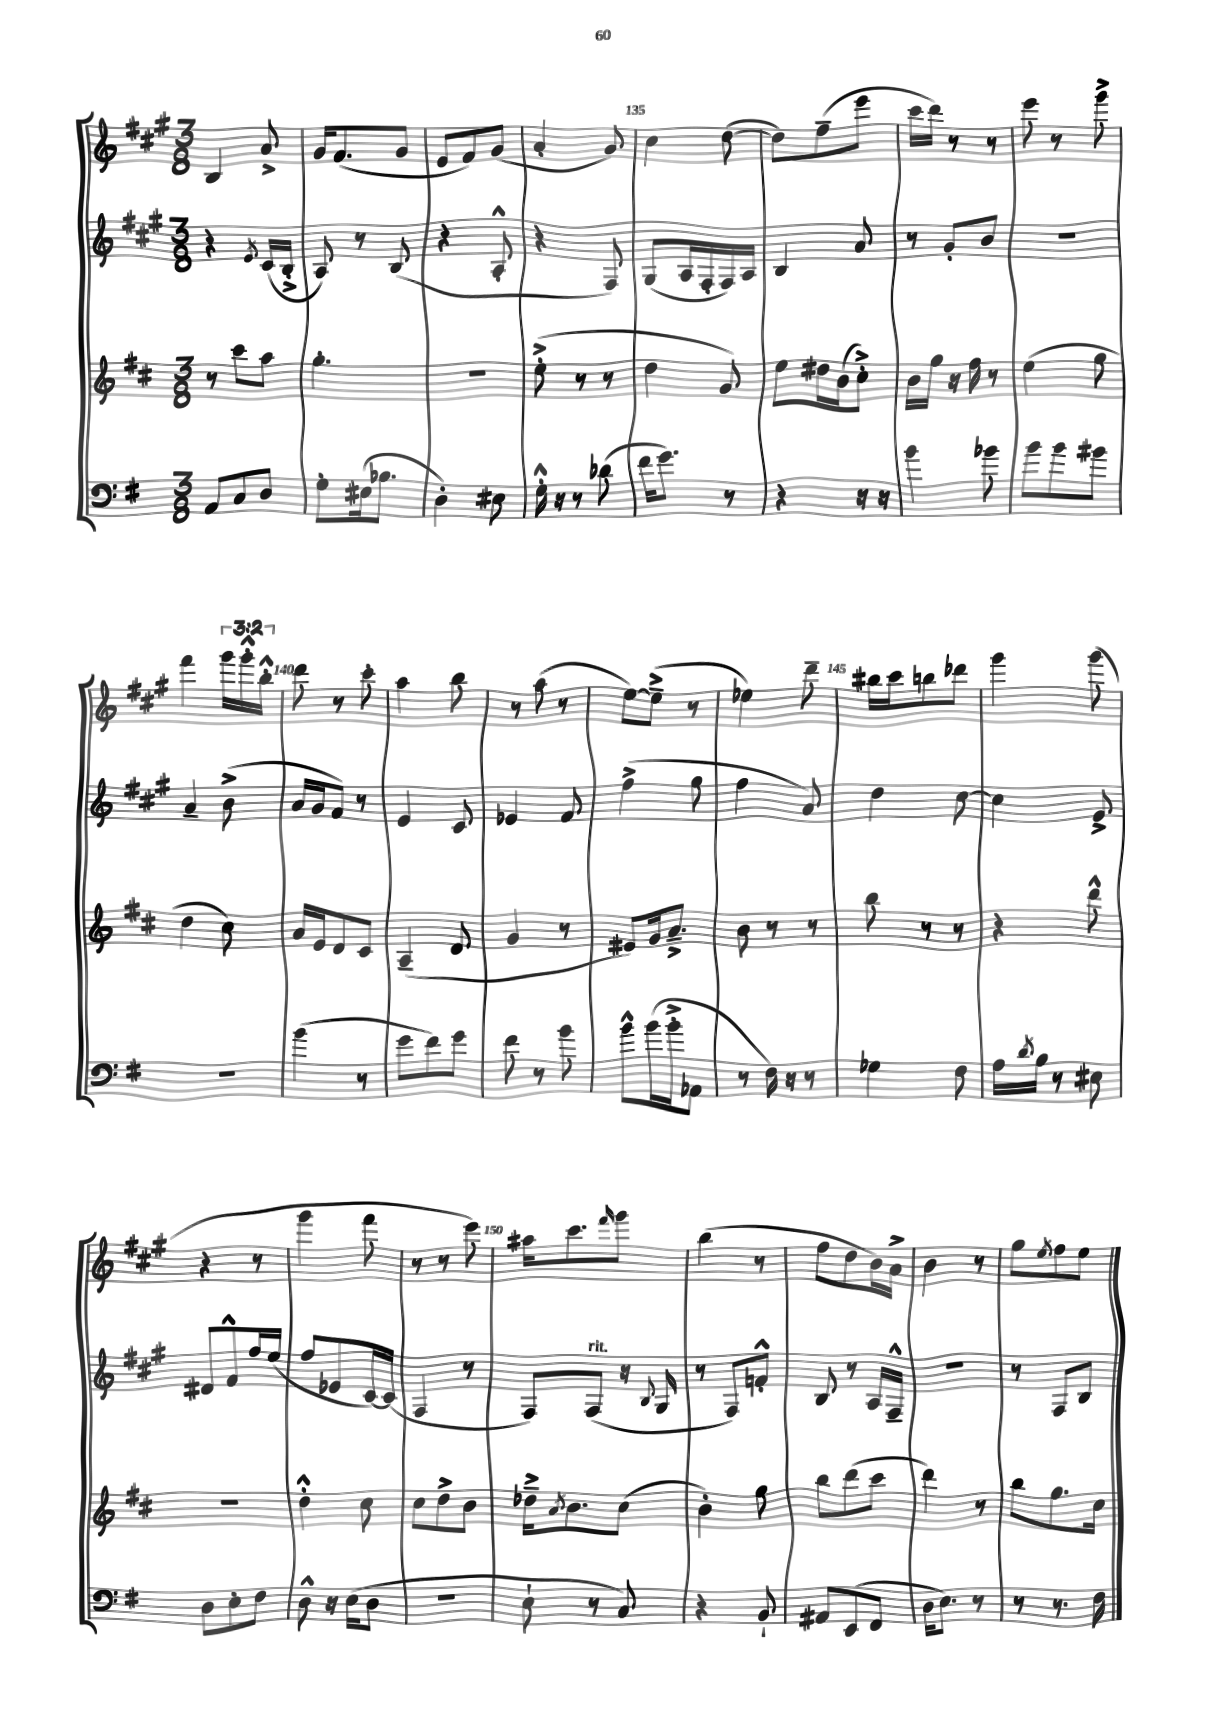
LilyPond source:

<<
\new StaffGroup <<
\new Staff = "s0" {
    \clef treble \key a \major \numericTimeSignature \time 3/8 \override Staff.TupletNumber.text = #tuplet-number::calc-fraction-text
    b4 a'8-> |
    gis'16 fis'8.( gis'8 |
    e'8 fis'8) gis'8( |
    a'4-. gis'8) |
    cis''4 d''8~( |
    d''8) fis''8--( e'''8 |
    cis'''16 d'''16) r8 r8 |
    e'''8 r8 gis'''8-> |
    fis'''4 \tuplet 3/2 { gis'''16 gis'''16-.-^ b''16-.-^ } |
    d'''8 r8 cis'''8-. |
    a''4 b''8 |
    r8 a''8( r8 |
    e''8~) e''8--->( r8 |
    ees''4) d'''8-- |
    bis''16 cis'''16 b''8 des'''8 |
    gis'''4 gis'''8( |
    r4 r8 |
    gis'''4 fis'''8 |
    r8 r8 e'''8) |
    ais''16 cis'''8. \grace { fis'''16 } gis'''8 |
    b''4( r8 |
    fis''8 d''8 b'16) a'16-> |
    b'4 r8 |
    gis''8 \acciaccatura { e''8 } fis''8 e''8 \bar "|." |
}
\new Staff = "s1" {
    \clef treble \key a \major \numericTimeSignature \time 3/8
    r4 \acciaccatura { e'8 } cis'16( b16-.-> |
    a8) r8 b8( |
    r4 a8-.-^ |
    r4 fis8) |
    gis8( a16 fis16-. fis16) a16 |
    b4 a'8 |
    r8 gis'8-. b'8 |
    R4. |
    a'4-- b'8->( |
    a'16 gis'16 fis'8) r8 |
    e'4 cis'8 |
    ees'4 fis'8 |
    fis''4->( gis''8 |
    fis''4 a'8) |
    d''4 cis''8~ |
    cis''4 e'8-> |
    dis'8 fis'8-^ fis''16 e''16( |
    fis''8 ees'8 cis'16~) cis'16( |
    fis4 r8 |
    fis8) fis8^\markup { \italic "rit." }( r16 \appoggiatura { b8 } gis16 |
    r8 fis8) f'8-.-^ |
    b8 r8 a16 fis16---^ |
    R4. |
    r8 fis8 b8 \bar "|." |
}
\new Staff = "s2" {
    \clef treble \key d \major \numericTimeSignature \time 3/8
    r8 cis'''8 a''8 |
    g''4.-. |
    R4. |
    e''8-.->( r8 r8 |
    d''4 g'8) |
    e''8 dis''16 b'16( cis''8-.->) |
    b'16 g''16 r16 fis''16 r8 |
    e''4( g''8 |
    d''4 cis''8) |
    a'16 e'16 d'8 cis'8 |
    a4--( d'8 |
    g'4 r8 |
    eis'8) g'16 a'8.---> |
    b'8 r8 r8 |
    b''8 r8 r8 |
    r4 d'''8-^ |
    R4. |
    d''4-.-^ cis''8 |
    cis''8 d''8-> b'8 |
    des''16---> \acciaccatura { a'8 } b'8. cis''8( |
    b'4-.) g''8 |
    b''8 d'''8( cis'''8 |
    d'''4) r8 |
    b''8 g''8. cis''16 \bar "|." |
}
\new Staff = "s3" {
    \clef bass \key g \major \numericTimeSignature \time 3/8
    a,8 c8 d8 |
    g8-. eis16( bes8. |
    d4-.) eis8 |
    g16-.-^ r16 r8 des'8( |
    fis'16 g'8.) r8 |
    r4 r16 r16 |
    b'4 bes'8 |
    b'8 b'8 bis'8 |
    R4. |
    b'4( r8 |
    g'8 fis'8) g'8 |
    fis'8 r8 b'8 |
    b'8-^ b'16( b'16-.-> aes,8 |
    r8 fis16) r16 r8 |
    ges4 fis8 |
    a16 \acciaccatura { d'8 } b16 r8 eis8 |
    d8 e8-. fis8 |
    d8-^ r16 e16( d8 |
    R4. |
    e8-! r8 c8) |
    r4 b,8-! |
    ais,8 e,8( fis,8 |
    d16 e8.) r8 |
    r8 r8. fis16 \bar "|." |
}
>>
>>
\layout { \context { \Score currentBarNumber = #131 \override BarNumber.break-visibility = ##(#f #t #t) barNumberVisibility = #(every-nth-bar-number-visible 5) } }
